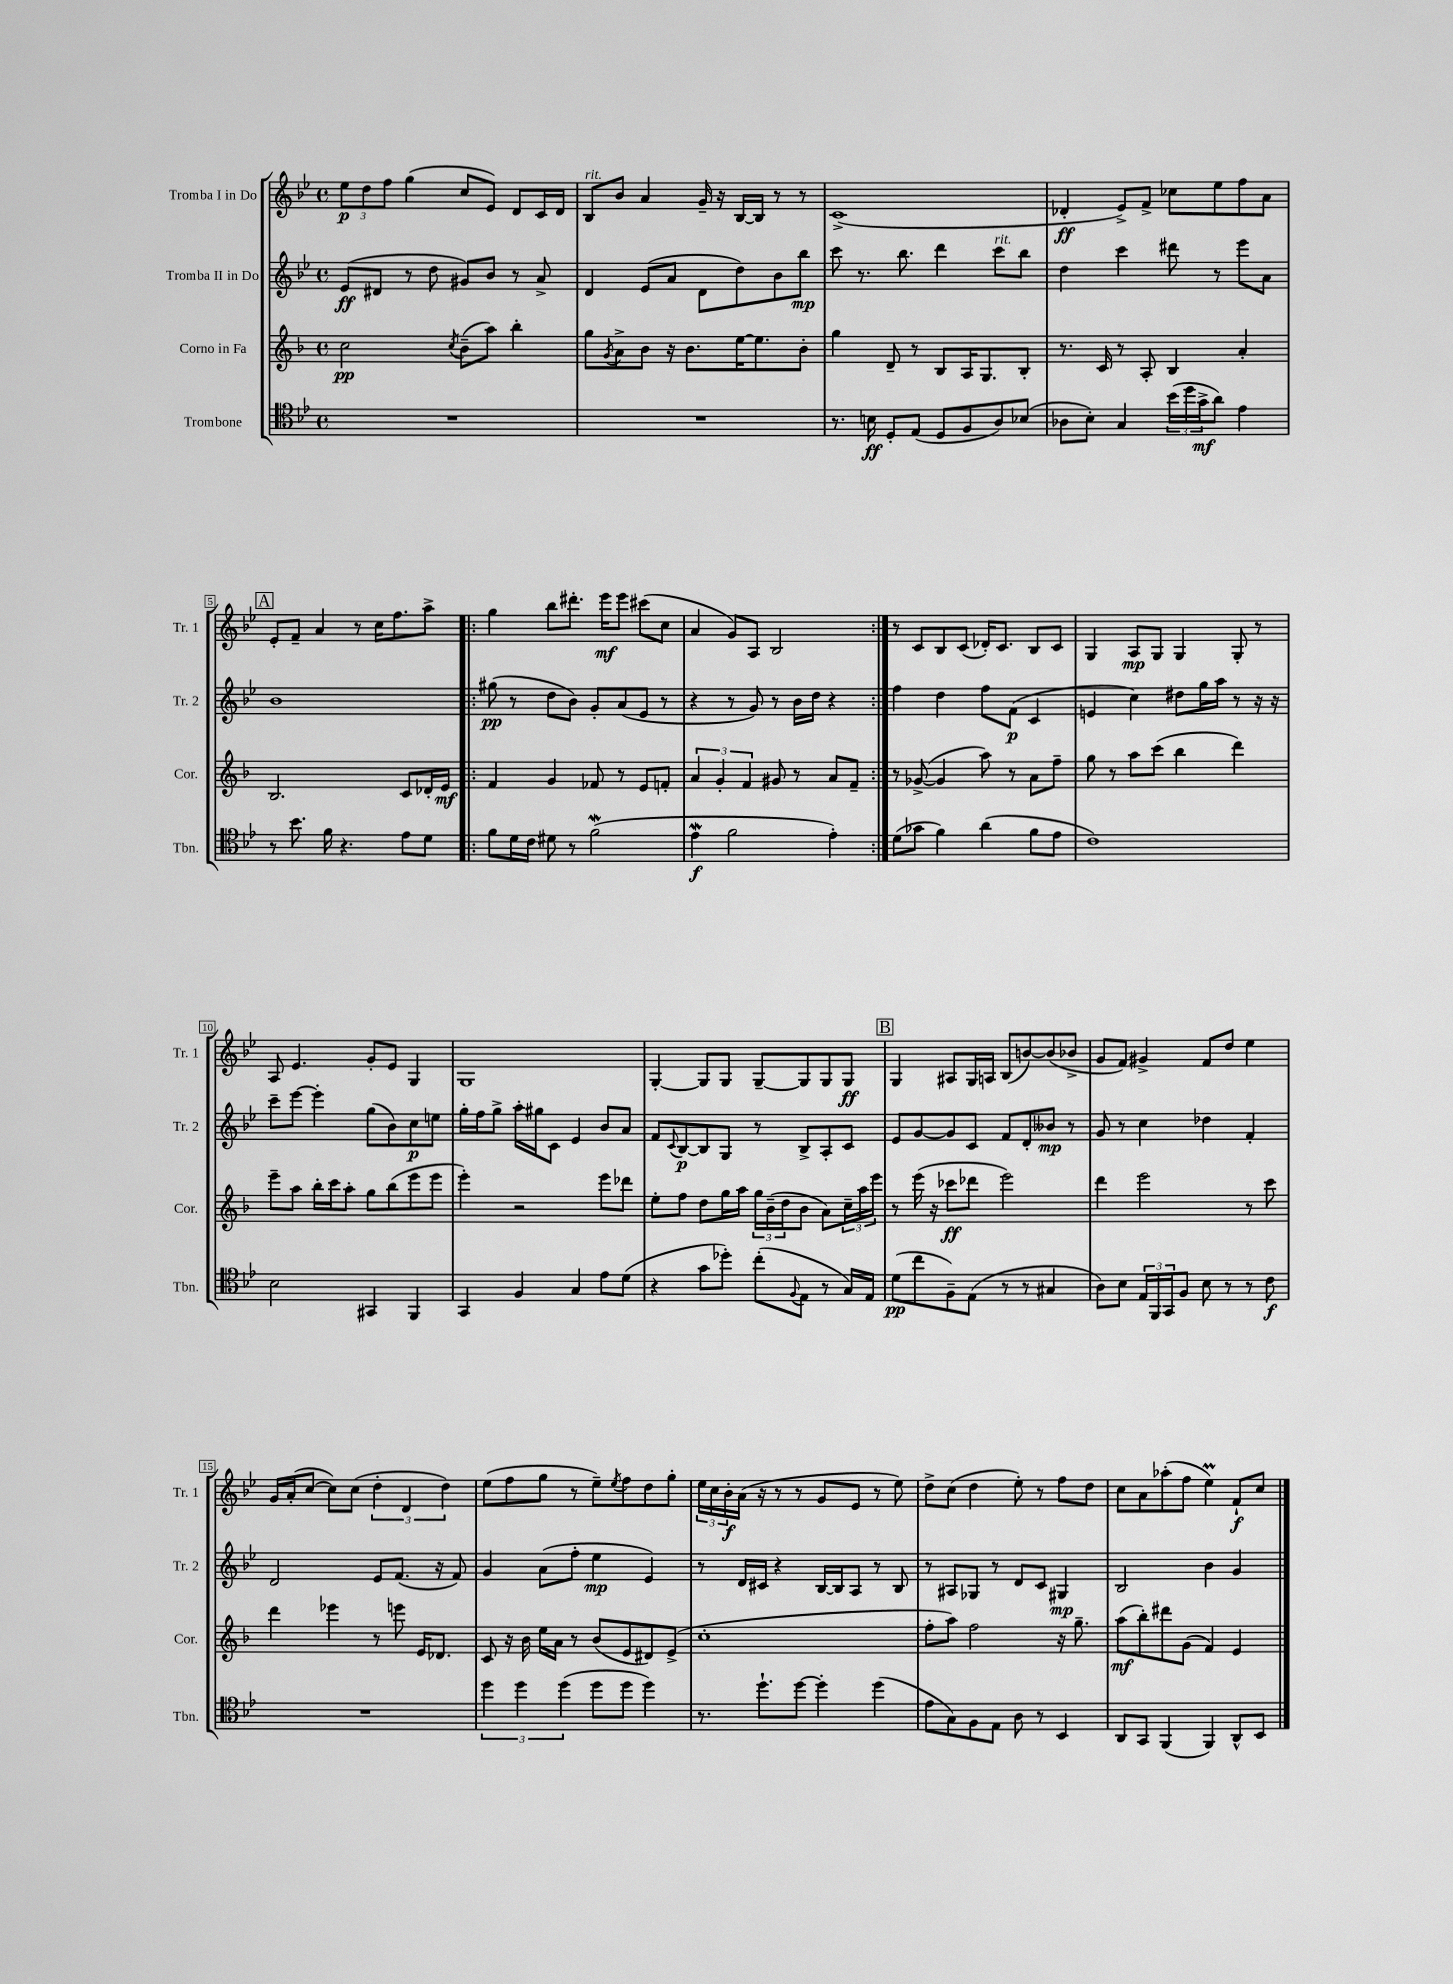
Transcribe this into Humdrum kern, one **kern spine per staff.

**kern	**dynam	**kern	**dynam	**kern	**dynam	**kern	**dynam
*part4	*part4	*part3	*part3	*part2	*part2	*part1	*part1
*staff4	*staff4	*staff3	*staff3	*staff2	*staff2	*staff1	*staff1
*I"Trombone	*	*I"Corno in Fa	*	*I"Tromba II in Do	*	*I"Tromba I in Do	*
*I'Tbn.	*	*I'Cor.	*	*I'Tr. 2	*	*I'Tr. 1	*
*clefC4	*	*clefG2	*	*clefG2	*	*clefG2	*
*k[b-e-]	*	*k[b-]	*	*k[b-e-]	*	*k[b-e-]	*
*M4/4	*	*M4/4	*	*M4/4	*	*M4/4	*
*met(c)	*	*met(c)	*	*met(c)	*	*met(c)	*
=1	=1	=1	=1	=1	=1	=1	=1
1r	.	2cc\	pp	(8e-/L	ff	12ee-\L	p
.	.	.	.	.	.	12dd\	.
.	.	.	.	8d#X/J	.	.	.
.	.	.	.	.	.	12ff\J	.
.	.	.	.	8r	.	(4gg\	.
.	.	.	.	8dd\	.	.	.
.	.	8qcc/	.	.	.	.	.
.	.	(8b-~\L	.	8g#X/L)	.	8cc/L	.
.	.	8aa\J)	.	8b-/J	.	8e-/J)	.
.	.	4bb-'\	.	8r	.	8d/L	.
.	.	.	.	8a^/	.	16c/L	.
.	.	.	.	.	.	16d/JJ	.
=2	=2	=2	=2	=2	=2	=2	=2
!	!	!	!	!	!	!LO:TX:a:i:t=rit.	!
1r	.	8gg\L	.	4d/	.	8B-/L	.
.	.	8qg/	.	.	.	.	.
.	.	8a^\	.	.	.	8b-/J	.
.	.	8b-\J	.	(8e-/L	.	4a/	.
.	.	16r	.	8a/J	.	.	.
.	.	8.b-\L	.	.	.	.	.
.	.	.	.	8d\L	.	16g~/	.
.	.	.	.	.	.	16r	.
.	.	[16ee\K	.	8dd\)	.	[16B-/LL	.
.	.	8.ee\]	.	.	.	16B-/JJ]	.
.	.	.	.	8b-\	.	8r	.
.	.	8b-'\J	.	8bb-\J	mp	8r	.
=3	=3	=3	=3	=3	=3	=3	=3
8.r	.	4gg\	.	8ccc\	.	(1c^	.
.	.	.	.	8.r	.	.	.
16Bn\	ff	.	.	.	.	.	.
8D'/L	.	8d~/	.	.	.	.	.
.	.	.	.	8.bb-\	.	.	.
(8E-/J	.	8r	.	.	.	.	.
8D/L	.	8B-/L	.	4ddd\	.	.	.
8F/	.	16A/K	.	.	.	.	.
.	.	8.G/	.	.	.	.	.
!	!	!	!	!LO:TX:a:i:t=rit.	!	!	!
8A/)	.	.	.	8ccc\L	.	.	.
(8B-X/J	.	8B-'/J	.	8bb-\J	.	.	.
=4	=4	=4	=4	=4	=4	=4	=4
8A-X\L	.	8.r	.	4dd\	.	4d-X'/	ff
8B-'\J)	.	.	.	.	.	.	.
.	.	16c/	.	.	.	.	.
4G/	.	8r	.	4ccc\	.	8e-^/L)	.
.	.	8A'/	.	.	.	8f^/J	.
(24b-\LL	.	4B-/	.	8ddd#X\	.	8cc-X\L	.
24dd\	.	.	.	.	.	.	.
24g^\J	mf	.	.	.	.	.	.
8a\J)	.	.	.	8r	.	8ee-\	.
4e-\	.	4a'/	.	8eee-\L	.	8ff\	.
.	.	.	.	8a\J	.	8a\J	.
!!LO:LB:g=z
!!LO:REH:place=s1:t=A
=5	=5	=5	=5	=5	=5	=5	=5
8r	.	2.B-/	.	1b-	.	8e-'/L	.
8.b-\	.	.	.	.	.	8f~/J	.
.	.	.	.	.	.	4a/	.
16f\	.	.	.	.	.	.	.
4.r	.	.	.	.	.	.	.
.	.	.	.	.	.	8r	.
.	.	.	.	.	.	16cc\KL	.
.	.	.	.	.	.	8.ff\	.
8e-\L	.	8c/L	.	.	.	.	.
8d\J	.	16d-X'/L	.	.	.	8aa^\J	.
.	.	16e/JJ	mf	.	.	.	.
=6!|:	=6!|:	=6!|:	=6!|:	=6!|:	=6!|:	=6!|:	=6!|:
8f\L	.	4f/	.	(8gg#X\	pp	4gg\	.
16d\L	.	.	.	8r	.	.	.
16c\JJ	.	.	.	.	.	.	.
8d#X\	.	4g/	.	8dd\L	.	8bb-\L	.
8r	.	.	.	8b-\J)	.	8.ddd#X'\J	.
(2fW\	.	8f-X/	.	8g'/L	.	.	.
.	.	.	.	.	.	16eee-\KL	mf
.	.	8r	.	(8a/	.	8eee-\J	.
.	.	8e/L	.	8e-/J	.	(8ccc#X\L	.
.	.	8fn'/J	.	8r	.	8cc\J	.
=7	=7	=7	=7	=7	=7	=7	=7
4e-w\	f	6a/	.	4r	.	4a/	.
.	.	6g'/	.	.	.	.	.
2f\	.	.	.	8r	.	8g/L)	.
.	.	6f/	.	.	.	.	.
.	.	.	.	8g/)	.	8A/J	.
.	.	8g#X/	.	8r	.	2B-/	.
.	.	8r	.	16b-\LL	.	.	.
.	.	.	.	16dd\JJ	.	.	.
4e-'\)	.	8a/L	.	4r	.	.	.
.	.	8f~/J	.	.	.	.	.
=8:|!	=8:|!	=8:|!	=8:|!	=8:|!	=8:|!	=8:|!	=8:|!
(8d\L	.	8r	.	4ff\	.	8r	.
8g-X\J	.	([8g-X^/	.	.	.	8c/L	.
4f\)	.	4g-/]	.	4dd\	.	8B-/	.
.	.	.	.	.	.	(8c/J	.
(4a\	.	8aa\)	.	8ff\L	.	16d-X'/KL)	.
.	.	.	.	.	.	8.c/J	.
.	.	8r	.	(8f\J	p	.	.
8f\L	.	8a\L	.	4c/	.	8B-/L	.
8e-\J	.	8ff~\J	.	.	.	8c/J	.
=9	=9	=9	=9	=9	=9	=9	=9
1c)	.	8gg\	.	4en/	.	4G/	.
.	.	8r	.	.	.	.	.
.	.	8aa\L	.	4cc\)	.	8A/L	mp
.	.	(8ccc\J	.	.	.	8G/J	.
.	.	4bb-\	.	8dd#X\L	.	4G/	.
.	.	.	.	16gg\L	.	.	.
.	.	.	.	16aa\JJ	.	.	.
.	.	4ddd\)	.	8r	.	8G'/	.
.	.	.	.	16r	.	8r	.
.	.	.	.	16r	.	.	.
!!LO:LB:g=z
=10	=10	=10	=10	=10	=10	=10	=10
2B-\	.	8eee~\L	.	8ccc~\L	.	8A/	.
.	.	8aa\J	.	[8eee-\J	.	4.e-/	.
.	.	16bb-'\LL	.	4eee-'\]	.	.	.
.	.	16ccc\J	.	.	.	.	.
.	.	8aa'\J	.	.	.	.	.
4GG#X/	.	8gg\L	.	(8gg\L	.	8g'/L	.
.	.	(8bb-\	.	8b-\)	.	8e-/J	.
4FF/	.	8eee\	.	8cc\	p	4G/	.
.	.	8eee\J	.	8een\J	.	.	.
=11	=11	=11	=11	=11	=11	=11	=11
4GG/	.	4eee'\)	.	16gg'\LL	.	1G	.
.	.	.	.	16ff\J	.	.	.
.	.	.	.	8gg^\J	.	.	.
4F/	.	2r	.	16aa'\LL	.	.	.
.	.	.	.	16gg#X\J	.	.	.
.	.	.	.	8c\J	.	.	.
4G/	.	.	.	4e-/	.	.	.
8e-\L	.	8eee\L	.	8b-/L	.	.	.
(8d\J	.	8ddd-X\J	.	8a/J	.	.	.
=12	=12	=12	=12	=12	=12	=12	=12
4r	.	8ee'\L	.	8f/L	.	[4G'/	.
.	.	.	.	8qqc/	.	.	.
.	.	8ff\J	.	[8B-/	p	.	.
8g\L	.	8dd\L	.	8B-/]	.	8G/L]	.
8dd-X'\J)	.	16gg\L	.	8G/J	.	8G/J	.
.	.	16aa\JJ	.	.	.	.	.
(8cc'\L	.	24gg\LL	.	8r	.	[8G~/L	.
.	.	(24b-~\	.	.	.	.	.
.	.	24dd\J	.	.	.	.	.
8qqF/	.	.	.	.	.	.	.
8E-\J	.	8b-\J	.	8B-^/L	.	8G/]	.
8r	.	8a\L)	.	8A'/	.	8G/	.
16G/LL)	.	24cc~\L	.	8c/J	.	8G/J	ff
.	.	24aa\	.	.	.	.	.
16E-/JJ	.	.	.	.	.	.	.
.	.	24eee\JJ	.	.	.	.	.
!!LO:REH:place=s1:t=B
=13	=13	=13	=13	=13	=13	=13	=13
(8d\L	pp	8r	.	8e-/L	.	4G/	.
8cc\	.	(16eee\	.	[8g/	.	.	.
.	.	16r	.	.	.	.	.
8F~\)	.	8ccc-X\L	ff	8g/]	.	8A#X/L	.
(8E-\J	.	8ddd-X\J	.	8c/J	.	16G/L	.
.	.	.	.	.	.	16An/JJ	.
8r	.	2eee\)	.	8f/L	.	(8B-/L	.
8r	.	.	.	8d'/	.	[8bn/)	.
4G#X/	.	.	.	8b--X/J	mp	(8b/]	.
.	.	.	.	8r	.	8b-X^/J	.
=14	=14	=14	=14	=14	=14	=14	=14
8A\L)	.	4ddd\	.	8g/	.	8g/L	.
8B-\J	.	.	.	8r	.	8f/J)	.
24E-/LL	.	2eee\	.	4cc\	.	4g#X^/	.
24FF/	.	.	.	.	.	.	.
24GG/J	.	.	.	.	.	.	.
8F/J	.	.	.	.	.	.	.
8B-\	.	.	.	4dd-X\	.	8f/L	.
8r	.	.	.	.	.	8dd/J	.
8r	.	8r	.	4f'/	.	4ee-\	.
8c\	f	8ccc\	.	.	.	.	.
!!LO:LB:g=z
=15	=15	=15	=15	=15	=15	=15	=15
1r	.	4ddd\	.	2d/	.	16g/LL	.
.	.	.	.	.	.	(16a'/J	.
.	.	.	.	.	.	[8cc/J	.
.	.	4eee-X\	.	.	.	8cc\L])	.
.	.	.	.	.	.	(8cc\J	.
.	.	8r	.	8e-/L	.	6dd'\	.
.	.	8eeen\	.	(8.f/J	.	.	.
.	.	.	.	.	.	6d/	.
.	.	16e/KL	.	.	.	.	.
.	.	8.d-X/J	.	16r	.	.	.
.	.	.	.	.	.	6dd\)	.
.	.	.	.	8f/)	.	.	.
=16	=16	=16	=16	=16	=16	=16	=16
6dd\	.	8c/	.	4g/	.	(8ee-\L	.
.	.	16r	.	.	.	8ff\	.
6dd\	.	.	.	.	.	.	.
.	.	16b-\	.	.	.	.	.
.	.	16ee\LL	.	(8a\L	.	8gg\J	.
.	.	16a\JJ	.	.	.	.	.
(6dd\	.	.	.	.	.	.	.
.	.	8r	.	8ff'\J	.	8r	.
8dd\L	.	(8b-/L	.	4ee-\	mp	8ee-~\L)	.
.	.	.	.	.	.	8qee-/	.
8dd\J	.	8e/	.	.	.	8ff\	.
4dd\)	.	8d#X/)	.	4e-/)	.	8dd\	.
.	.	(8e^/J	.	.	.	8gg'\J	.
=17	=17	=17	=17	=17	=17	=17	=17
8.r	.	1cc'	.	8r	.	24ee-\LL	.
.	.	.	.	.	.	24cc\	.
.	.	.	.	.	.	24b-'\	f
.	.	.	.	16d/LL	.	(16a\JJ	.
8.dd`\L	.	.	.	16c#X/JJ	.	16r	.
.	.	.	.	4r	.	8r	.
[8dd\J	.	.	.	.	.	8r	.
4dd'\]	.	.	.	[16B-/LL	.	8g/L	.
.	.	.	.	16B-/J]	.	.	.
.	.	.	.	8A/J	.	8e-/J	.
(4dd\	.	.	.	8r	.	8r	.
.	.	.	.	8B-/	.	8ee-\)	.
=18	=18	=18	=18	=18	=18	=18	=18
8e-\L	.	8ff'\L	.	8r	.	8dd^\L	.
8G\)	.	8aa\J)	.	8A#X/L	.	(8cc\J	.
8F\	.	2ff\	.	8G-X/J	.	4dd\	.
8E-\J	.	.	.	8r	.	.	.
8A\	.	.	.	8d/L	.	8ee-'\)	.
8r	.	.	.	8c/J	.	8r	.
4BB-/	.	16r	.	4G#X/	mp	8ff\L	.
.	.	8.gg~\	.	.	.	.	.
.	.	.	.	.	.	8dd\J	.
=19	=19	=19	=19	=19	=19	=19	=19
8AA/L	.	(8aa\L	mf	2B-/	.	8cc\L	.
8GG/J	.	8bb-'\)	.	.	.	8a\	.
(4FF/	.	8ddd#X\	.	.	.	(8aa-X'\	.
.	.	(8g\J	.	.	.	8ff\J	.
4FF/)	.	4f/)	.	4b-\	.	4ee-M\)	.
8AA^^/L	.	4e/	.	4g/	.	8f`/L	f
8BB-/J	.	.	.	.	.	8cc/J	.
==	==	==	==	==	==	==	==
*-	*-	*-	*-	*-	*-	*-	*-
